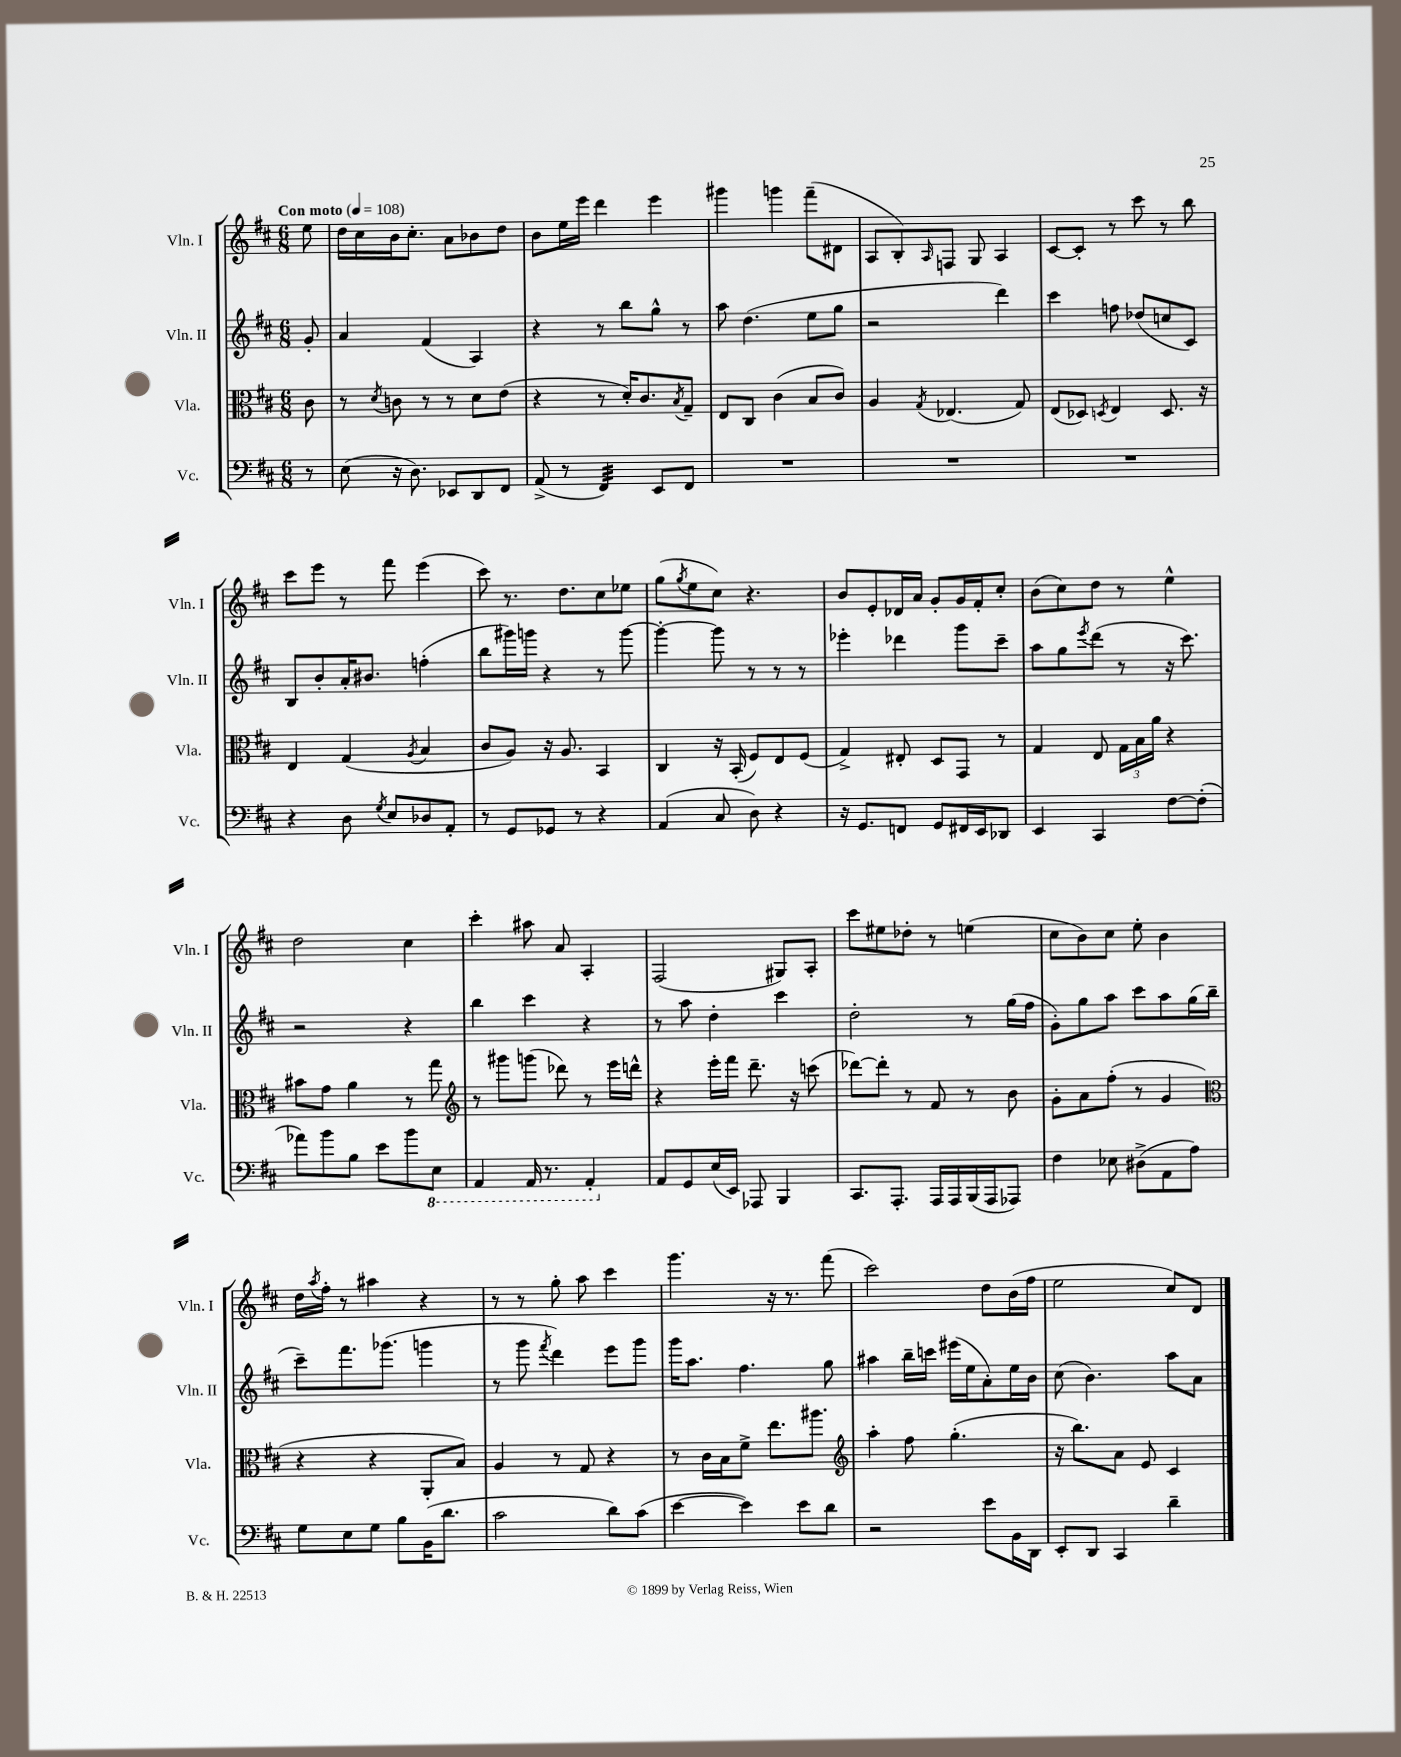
<<
\new StaffGroup <<
\new Staff = "s0" \with { instrumentName = "Vln. I" shortInstrumentName = "Vln. I" } {
    \clef treble \key d \major \numericTimeSignature \time 6/8 \partial 8 \tempo "Con moto" 4 = 108
    e''8 |
    d''16 cis''16 b'16 cis''8.-. a'8 bes'8 d''8 |
    b'8 e''16 e'''16 d'''4 e'''4 |
    gis'''4 g'''4 fis'''8--( dis'8 |
    a8 b8-.) \grace { a16 } f8 g8 a4 |
    cis'8~ cis'8-. r8 cis'''8 r8 b''8 |
    cis'''8 e'''8 r8 fis'''8 e'''4( |
    cis'''8) r8. d''8. cis''8 ees''8 |
    g''8( \acciaccatura { g''8 } e''8 cis''8) r4. |
    b'8 e'8-. des'16 a'16 g'8-. g'16 fis'16-. cis''8-. |
    b'8( cis''8) d''8 r8 e''4-^ |
    d''2 cis''4 |
    cis'''4-. ais''8 a'8 a4-. |
    fis2( gis8) a8-. |
    cis'''8 eis''8 des''8-. r8 e''4( |
    cis''8 b'8) cis''8 e''8-. b'4 |
    d''16 \acciaccatura { a''8 } fis''16-. r8 ais''4 r4 |
    r8 r8 g''8-. a''8 cis'''4 |
    g'''4. r16 r8. fis'''8( |
    cis'''2) d''8 b'16( fis''16 |
    e''2 cis''8) d'8 \bar "|." |
}
\new Staff = "s1" \with { instrumentName = "Vln. II" shortInstrumentName = "Vln. II" } {
    \clef treble \key d \major \numericTimeSignature \time 6/8 \partial 8
    g'8-. |
    a'4 fis'4( a4) |
    r4 r8 b''8 g''8-^ r8 |
    a''8 d''4.( e''8 g''8 |
    r2 d'''4) |
    cis'''4 f''8 des''8( c''8 cis'8) |
    b8 b'8-. a'16-. bis'8. f''4-.( |
    b''8 gis'''16) g'''16 r4 r8 g'''8~ |
    g'''4~-. g'''8 r8 r8 r8 |
    ees'''4-. des'''4 g'''8 cis'''8-- |
    a''8 g''8 \acciaccatura { e'''8 } d'''8( r8 r16 cis'''8.) |
    r2 r4 |
    b''4 cis'''4 r4 |
    r8 a''8 d''4-. cis'''4 |
    d''2-. r8 g''16( fis''16 |
    g'8-.) g''8 a''8 cis'''8 a''8 g''16( b''16-- |
    cis'''8--) fis'''8. ges'''8.( g'''4 |
    r8 g'''8 \acciaccatura { fis'''8 } d'''4) e'''8 g'''8 |
    g'''16 a''8. fis''4. g''8 |
    ais''4 b''16-- c'''16 eis'''16( e''16 a'8-.) e''16 b'16 |
    cis''8( b'4.) a''8 a'8 \bar "|." |
}
\new Staff = "s2" \with { instrumentName = "Vla." shortInstrumentName = "Vla." } {
    \clef alto \key d \major \numericTimeSignature \time 6/8 \partial 8
    cis'8 |
    r8 \acciaccatura { d'8 } c'8 r8 r8 d'8 e'8( |
    r4 r8 d'16-.) cis'8. \acciaccatura { b8 } g8-- |
    e8 cis8 cis'4( b8 cis'8) |
    a4 \acciaccatura { g8 } ees4.( g8) |
    e8( des8) \acciaccatura { d8 } e4 d8. r16 |
    e4 g4( \acciaccatura { a8 } b4 |
    cis'8 a8) r16 a8. b,4 |
    cis4 r16 b,16-.( fis8) e8 fis8( |
    g4->) eis8-. d8 g,8 r8 |
    g4 e8 \tuplet 3/2 { g16 b16 a'16 } r4 |
    bis'8 g'8 a'4 r8 g''8 |
    \clef treble r8 gis'''8 g'''8( des'''8) r8 e'''16 d'''16-^ |
    r4 e'''16-. fis'''16 d'''8.-- r16 c'''8( |
    des'''8~) des'''8-. r8 fis'8 r8 b'8 |
    g'8-. a'8 fis''8-.( r8 g'4 |
    \clef alto r4 r4 a,8-. b8) |
    a4 r8 g8 r4 |
    r8 cis'16 b16 fis'8-> e''8. ais''8. |
    \clef treble a''4-. fis''8 g''4.-.( |
    r16 b''8.) a'8 e'8 cis'4 \bar "|." |
}
\new Staff = "s3" \with { instrumentName = "Vc." shortInstrumentName = "Vc." } {
    \clef bass \key d \major \numericTimeSignature \time 6/8 \partial 8
    r8 |
    e8( r16 d8.) ees,8 d,8 fis,8 |
    a,8->( r8 fis,4:32) e,8 fis,8 |
    R2. |
    R2. |
    R2. |
    r4 d8 \acciaccatura { g8 } e8 des8 a,8-. |
    r8 g,8 ges,8 r8 r4 |
    a,4( cis8 d8) r4 |
    r16 g,8. f,8 g,8 fis,16 e,16 des,8 |
    e,4 cis,4 fis8~ fis8-.( |
    aes'8) b'8 b8 e'8 b'8 \ottava #-1 e,8 |
    a,,4 a,,16 r8. a,,4-. \ottava #0 |
    a,8 g,8 e16( e,16) aes,,8 b,,4 |
    cis,8. a,,8.-. a,,16 a,,16 b,,16( a,,16 aes,,8) |
    fis4 ees8 dis8->( a,8 a8) |
    g8 e8 g8 b8 b,16( d'8. |
    cis'2 d'8) cis'8( |
    e'4~ e'4) e'8 d'8 |
    r2 e'8 b,16 d,16 |
    e,8-. d,8 cis,4 d'4-- \bar "|." |
}
>>
>>
\layout { \context { \Score \remove "Bar_number_engraver" } }
